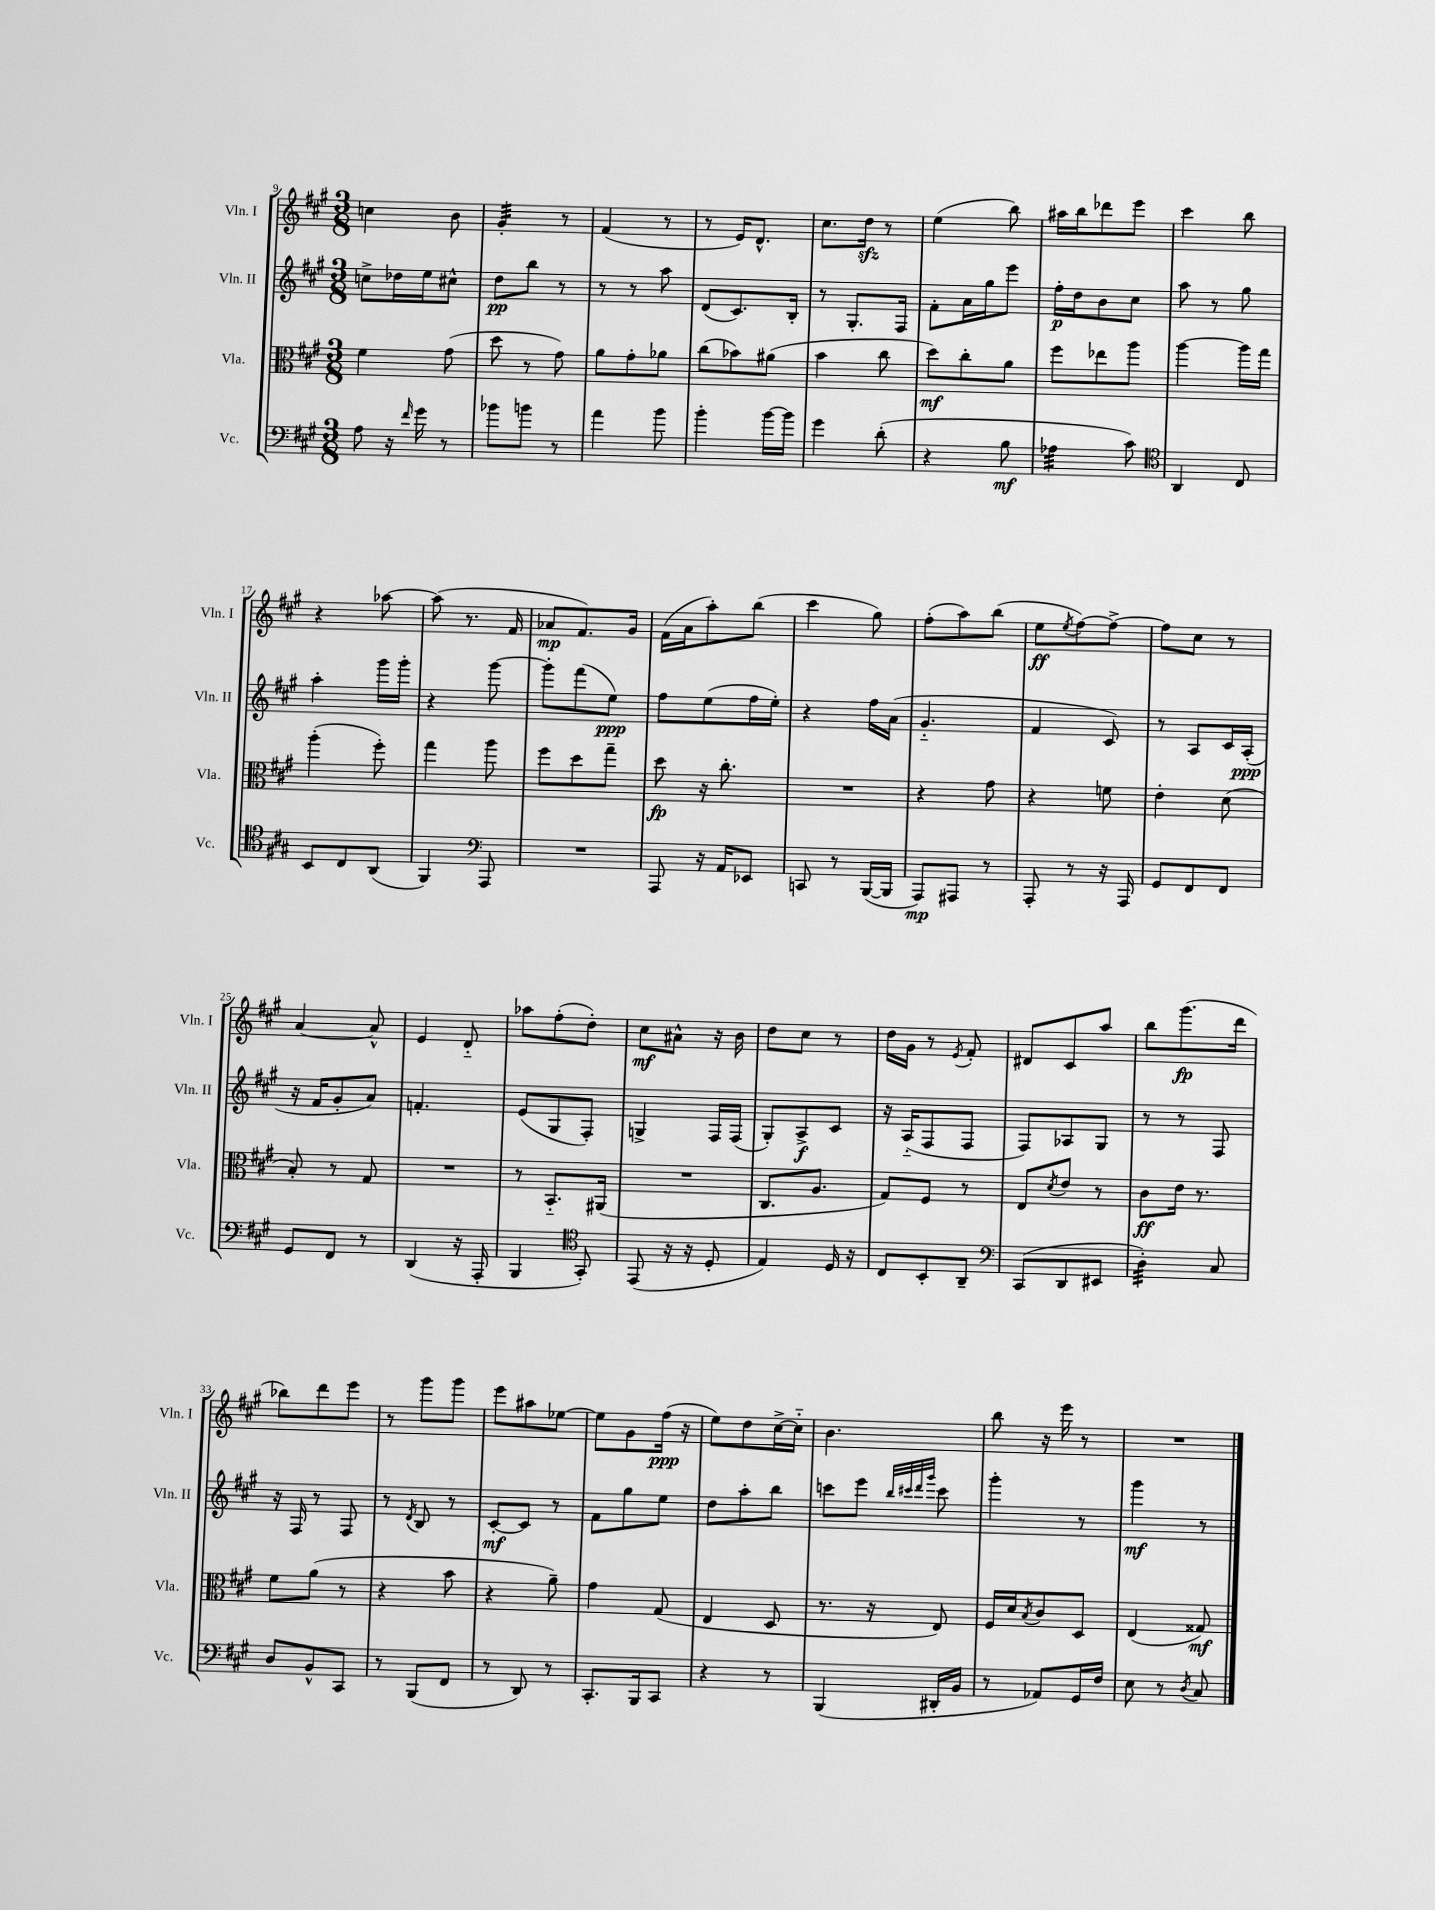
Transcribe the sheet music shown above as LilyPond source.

<<
\new StaffGroup <<
\new Staff = "s0" \with { instrumentName = "Vln. I" shortInstrumentName = "Vln. I" } {
    \clef treble \key a \major \numericTimeSignature \time 3/8
    c''4 b'8 |
    gis'4:32-. r8 |
    fis'4( r8 |
    r8 e'16) d'8.-^ |
    cis''8. d''16\sfz r8 |
    e''4( b''8) |
    ais''16 b''16 des'''8 e'''8 |
    cis'''4 b''8 |
    r4 aes''8~ |
    aes''8( r8. fis'16 |
    aes'8\mp fis'8.) gis'16 |
    fis'16( a'16 a''8-.) b''8( |
    cis'''4 gis''8) |
    fis''8-.( a''8) b''8( |
    e''8\ff \acciaccatura { e''8 } fis''8~) fis''8~-> |
    fis''8 cis''8 r8 |
    a'4~ a'8-^ |
    e'4 d'8-_ |
    aes''8 fis''8-.( d''8-.) |
    cis''8\mf ais'8-^ r16 b'16 |
    d''8 cis''8 r8 |
    d''16 gis'16 r8 \acciaccatura { e'8 } fis'8-. |
    dis'8 cis'8 a''8 |
    b''8 gis'''8.\fp( d'''16 |
    bes''8) d'''8 e'''8 |
    r8 gis'''8 gis'''8 |
    e'''8 ais''8 ees''8~ |
    ees''8 gis'8 fis''16\ppp( r16 |
    e''8) d''8 cis''16~-> cis''16-_ |
    b'4. |
    b''8 r16 e'''16 r8 |
    R4. \bar "|." |
}
\new Staff = "s1" \with { instrumentName = "Vln. II" shortInstrumentName = "Vln. II" } {
    \clef treble \key a \major \numericTimeSignature \time 3/8
    c''8-> des''16 e''16 cis''8-^ |
    d''8\pp b''8 r8 |
    r8 r8 a''8 |
    d'8( cis'8.) b16-. |
    r8 gis8.-. fis16 |
    fis'8-. a'16 gis''16 e'''8 |
    fis''16-.\p d''16 b'8 cis''8 |
    a''8 r8 gis''8 |
    a''4-. gis'''16 gis'''16-. |
    r4 gis'''8~ |
    gis'''8-. fis'''8( e''8\ppp) |
    fis''8 e''8( fis''16 e''16-.) |
    r4 fis''16 a'16( |
    gis'4.-_ |
    fis'4 cis'8) |
    r8 a8 cis'16 a16-.\ppp( |
    r16 fis'16 gis'8-. a'8) |
    f'4.-. |
    e'8( gis8 fis8-.) |
    g4-> fis16 fis16( |
    gis8-.) a8->\f cis'8 |
    r16 a16-_( fis8 fis8 |
    fis8) aes8 gis8 |
    r8 r8 fis8 |
    r16 fis16 r8 fis8 |
    r8 \acciaccatura { d'8 } b8 r8 |
    cis'8~-.\mf cis'8 r8 |
    fis'8 gis''8 e''8 |
    d''8 a''8-. b''8 |
    c'''8 e'''8 \grace { b''32 cis'''32 d'''32 gis'''32 } cis'''8 |
    gis'''4-. r8 |
    gis'''4\mf r8 \bar "|." |
}
\new Staff = "s2" \with { instrumentName = "Vla." shortInstrumentName = "Vla." } {
    \clef alto \key a \major \numericTimeSignature \time 3/8
    fis'4 gis'8( |
    d''8 r8 gis'8) |
    a'8 gis'8-. aes'8 |
    cis''8( bes'8) ais'8( |
    b'4 cis''8 |
    d''8\mf) cis''8-. a'8 |
    fis''8 ees''8 a''8 |
    a''4~ a''16 gis''16 |
    a''4-.( fis''8-.) |
    gis''4 a''8 |
    fis''8 d''8 gis''8-- |
    d''8\fp r16 cis''8.-. |
    R4. |
    r4 gis'8 |
    r4 f'8 |
    e'4-. d'8( |
    b8-.) r8 gis8 |
    R4. |
    r8 b,8.-_ ais,16( |
    R4. |
    cis8. a8. |
    gis8) fis8 r8 |
    e8 \acciaccatura { d'8 } e'8 r8 |
    cis'8\ff e'16 r8. |
    fis'8 a'8( r8 |
    r4 b'8 |
    r4 a'8--) |
    gis'4 gis8( |
    e4 d8 |
    r8. r16 e8) |
    fis16 d'16 \acciaccatura { b8 } cis'8 d8 |
    e4( gisis8\mf) \bar "|." |
}
\new Staff = "s3" \with { instrumentName = "Vc." shortInstrumentName = "Vc." } {
    \clef bass \key a \major \numericTimeSignature \time 3/8
    a8 r16 \grace { fis'16 } gis'16 r8 |
    bes'8 b'8 r8 |
    a'4 b'8 |
    b'4-. b'16~ b'16 |
    gis'4 d'8-.( |
    r4 b8\mf |
    aes4:32 cis'8) |
    \clef tenor a,4 cis8 |
    b,8 cis8 a,8( |
    fis,4) \clef bass a,,8 |
    R4. |
    a,,8 r16 a,16 ees,8 |
    c,8 r8 b,,16~( b,,16 |
    a,,8\mp) ais,,8 r8 |
    a,,8-. r8 r16 a,,16 |
    gis,8 fis,8 fis,8 |
    gis,8 fis,8 r8 |
    d,4( r16 a,,16-. |
    b,,4 \clef tenor gis,8-.) |
    e,8( r16 r16 d8-. |
    e4) d16 r16 |
    cis8 b,8-. a,8-- |
    \clef bass cis,8( d,8 eis,8 |
    d4:32-.) cis8 |
    d8 b,8-^ cis,8 |
    r8 b,,8( fis,8 |
    r8 d,8) r8 |
    cis,8.-. b,,16 cis,8 |
    r4 r8 |
    b,,4( dis,16-. b,16 |
    r8 aes,8) gis,16 fis16 |
    e8 r8 \acciaccatura { d8 } cis8 \bar "|." |
}
>>
>>
\layout { \context { \Score currentBarNumber = #9 } }
